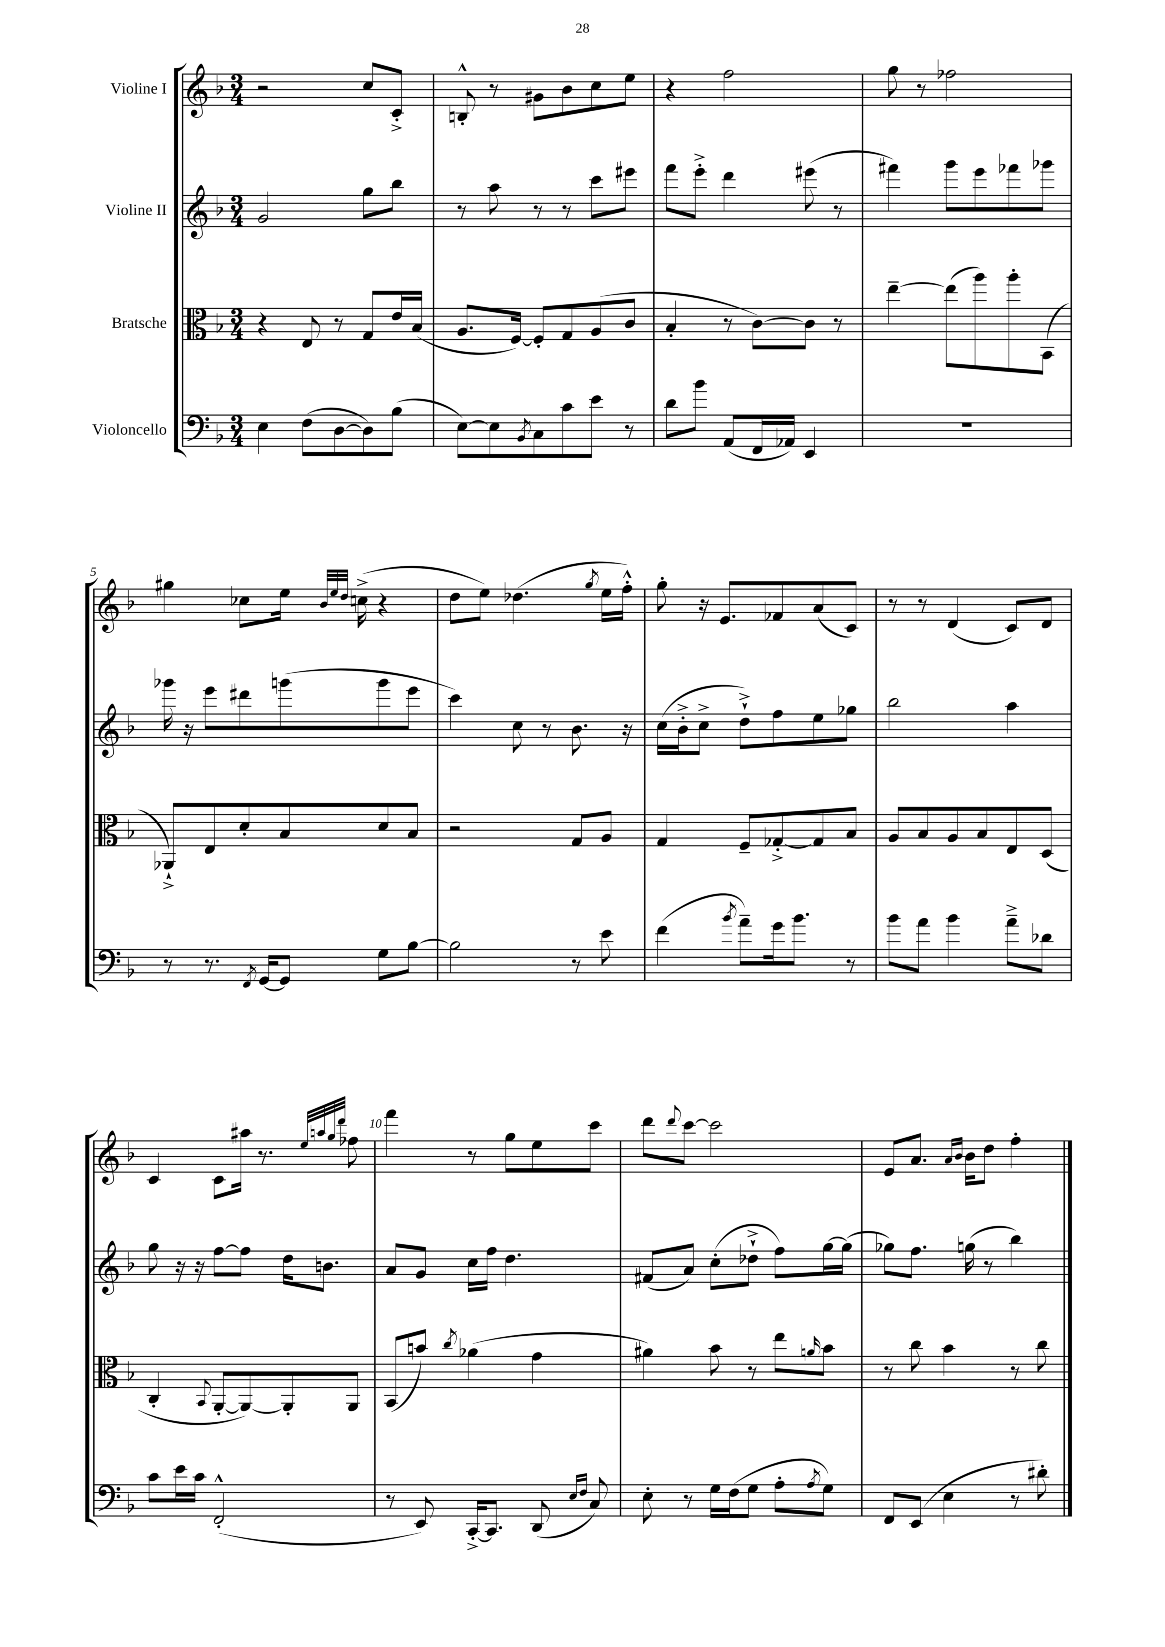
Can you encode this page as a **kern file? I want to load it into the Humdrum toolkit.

**kern	**kern	**kern	**kern
*staff4	*staff3	*staff2	*staff1
*clefF4	*clefC3	*clefG2	*clefG2
*k[b-]	*k[b-]	*k[b-]	*k[b-]
*M3/4	*M3/4	*M3/4	*M3/4
4E	4r	2g	2r
(8F	8E	.	.
[8D	8r	.	.
8D])	8G	8gg	8cc
(8B-	16e	8bb-	8c'^
.	(16B-	.	.
=	=	=	=
[8E)	8.A	8r	8B'^^
8E]	.	8aa	8r
.	[16F)	.	.
8qBB-	.	.	.
8C	8F']	8r	8g#
8c	8G	8r	8b-
8e	(8A	8ccc	8cc
8r	8c	8eee#	8ee
=	=	=	=
8d	4B-'	8fff	4r
8b-	.	8eee'^	.
(8AA	8r	4ddd	2ff
16FF	[8c)	.	.
16AA-)	.	.	.
4EE	8c]	(8eee#	.
.	8r	8r	.
=	=	=	=
2.r	[4ee~	4fff#)	8gg
.	.	.	8r
.	(8ee]	8ggg	2ff-
.	8aa)	8eee	.
.	8aa'	8fff-	.
.	(8BB-	8ggg-	.
=	=	=	=
8r	8AA-`^)	16ggg-	4gg#
.	.	16r	.
8.r	8E	8eee	.
.	8d'	8ddd#	8cc-
8qFF	.	.	.
[16GG	.	.	.
8GG]	8B-	(8ggg	16ee
.	.	.	32qqb-
.	.	.	32qqee
.	.	.	32qqdd
.	.	.	(16cc^
8G	8d	8ggg	4r
[8B-	8B-	8eee	.
=	=	=	=
2B-]	2r	4ccc)	8dd
.	.	.	8ee)
.	.	8cc	(4.dd-
.	.	8r	.
8r	8G	8.b-	.
.	.	.	8qgg
8e	8A	.	16ee
.	.	16r	16ff'^^)
=	=	=	=
(4f	4G	(16cc	8gg'
.	.	16b-'^	.
.	.	8cc^	16r
.	.	.	8.e
8qb-	.	.	.
8a~)	8F~	8dd`^)	.
16g	[8G-'^	8ff	8f-
8.b-	.	.	.
.	8G-]	8ee	(8a
8r	8B-	8gg-	8c)
=	=	=	=
8b-	8A	2bb-	8r
8a	8B-	.	8r
4b-	8A	.	(4d
.	8B-	.	.
8a~^	8E	4aa	8c)
8d-	(8D	.	8d
=	=	=	=
8c	4C'	8gg	4c
16e	.	16r	.
16c	.	16r	.
.	8qqBB-	.	.
(2FF'^^	[8AA'	[8ff	8c
.	8AA_)	8ff]	16aa#
.	.	.	8.r
.	8AA']	16dd	.
.	.	8.b	.
.	.	.	32qqee
.	.	.	32qqaa
.	.	.	32qqgg
.	.	.	32qqddd
.	8AA	.	8ff-
=	=	=	=
8r	(8BB-	8a	4fff
8EE)	8b)	8g	.
.	8qcc	.	.
[16CC'^	(4a-	16cc	8r
8.CC]	.	16ff	.
.	.	4.dd	8gg
(8DD	4g	.	8ee
16qqE	.	.	.
16qqF	.	.	.
8C)	.	.	8ccc
=	=	=	=
8E'	4a#)	(8f#	8ddd
.	.	.	8qqddd
8r	.	8a)	[8ccc
16G	8b-	(8cc'	2ccc]
(16F	.	.	.
8G	8r	8dd-`^	.
8A'	8ee	8ff)	.
8qA	16qqa	.	.
8G)	8b-	[16gg	.
.	.	(16gg]	.
=	=	=	=
8FF	8r	8gg-)	8e
(8EE	8cc	8.ff	8.a
4E	4b-	.	.
.	.	.	16qqa
.	.	.	16qqb-
.	.	(16gg	16b-
.	.	8r	8dd
8r	8r	4bb-)	4ff'
8d#')	8cc	.	.
==	==	==	==
*-	*-	*-	*-
